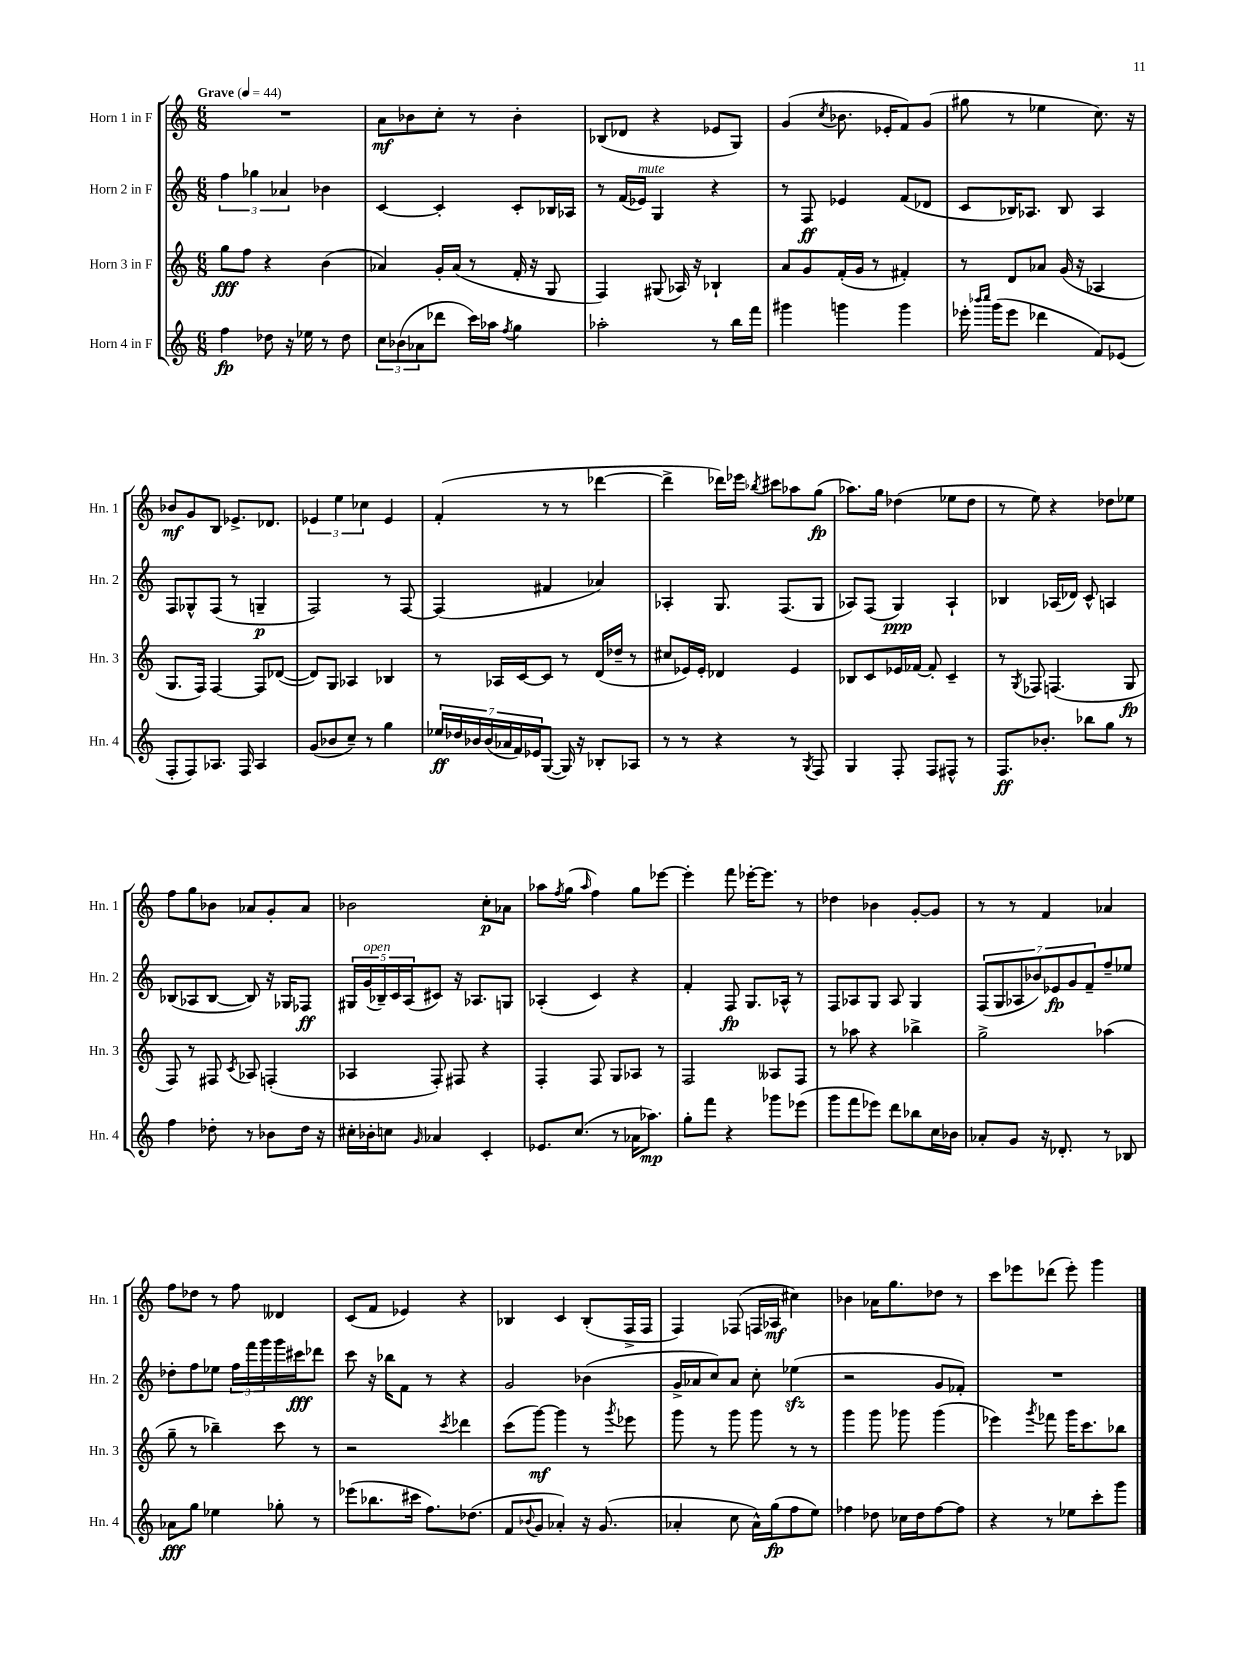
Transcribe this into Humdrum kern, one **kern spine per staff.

**kern	**kern	**kern	**kern
*staff4	*staff3	*staff2	*staff1
*clefG2	*clefG2	*clefG2	*clefG2
*k[]	*k[]	*k[]	*k[]
*M6/8	*M6/8	*M6/8	*M6/8
*MM44	*MM44	*MM44	*MM44
4ff\	8gg\L	6ff\	2.r
.	8ff\J	.	.
.	.	6gg-\	.
8dd-\	4r	.	.
.	.	6a-/	.
16r	.	.	.
16ee-\	.	.	.
8r	(4b\	4b-\	.
8dd-\	.	.	.
=	=	=	=
12cc\L	4a-/)	[4c/	8a\L
(12b-\	.	.	.
.	.	.	8b-\
12a-\	.	.	.
8ddd-\J	16g'/LL	4c'/]	8cc'\J
.	(16a-/JJ	.	.
16ccc\LL)	8r	.	8r
16aa-\JJ	.	.	.
8qff/	.	.	.
4gg\	16f'/	8c'/L	4b-'\
.	16r	.	.
.	8G/	16B-/L	.
.	.	16A-/JJ	.
=	=	=	=
2aa-'\	4F/)	8r	(8B-/L
.	.	(16f/LL	8d-/J
.	.	16e-/JJ)	.
.	(8G#/	4G/	4r
.	16A-/)	.	.
.	16r	.	.
8r	4B-`/	4r	8e-/L
16bb\LL	.	.	8G/J)
16fff\JJ	.	.	.
=	=	=	=
4ggg#\	8a/L	8r	(4g/
.	8g/	8F/	.
.	.	.	8qcc/
4ggg\	(16f'/L	4e-/	8.b-\
.	16g/JJ	.	.
.	8r	.	.
.	.	.	16e-'/LK
4ggg\	4f#'/)	(8f/L	8f/)
.	.	8d-/J	(8g/J
=	=	=	=
16eee-'\	8r	8c/L	8gg#\
16qqbbb-/LL	.	.	.
16qqcccc/JJ	.	.	.
(16ggg\LK	.	.	.
8eee-\J	8d/L	16B-/K)	8r
.	.	8.A-/J	.
4ddd-\	8a-/J	.	4ee-\
.	(16g/	8B-/	.
.	16r	.	.
8f/L)	4A-/	4A-/	8.cc\)
(8e-/J	.	.	.
.	.	.	16r
=	=	=	=
8F'/L	8.G/L	8F/L	8b-/L
8F/)	.	8G-^^/	8g/
.	16F/Jk)	.	.
8.A-/J	[4F/	(8F/J	8B/J
.	.	8r	8.e-^/L
16F/	.	.	.
4A-/	8F/]L	4G~/	.
.	.	.	8.d-/J
.	([8d-/J	.	.
=	=	=	=
(8g/L	8d-/]L)	2F/)	6e-/
8b-/	8G/J	.	.
.	.	.	6ee\
8cc~/J)	4A-/	.	.
.	.	.	6cc-\
8r	.	.	.
4gg\	4B-/	8r	4e-/
.	.	[8F/	.
=	=	=	=
28ee-/LL	8r	(4F/]	(4f'/
28dd-/	.	.	.
28b-/	.	.	.
(28b-/	.	.	.
.	16A-/LL	.	.
28a-/	.	.	.
28f/)	.	.	.
.	[16c/J	.	.
28e-/J	.	.	.
([8G/J	8c/]J	4f#/	8r
16G/])	8r	.	8r
16r	.	.	.
8B-'/L	(16d/LL	4a-/)	[4ddd-\
.	16dd-~/JJ	.	.
8A-/J	8r	.	.
=	=	=	=
8r	8cc#/L	4A-'/	4ddd-^\]
8r	16e-/L)	.	.
.	16e-'/JJ	.	.
4r	4d-/	8.G/	16ddd-\LL)
.	.	.	16eee-\JJ
.	.	.	8qbb-/
.	.	.	8ccc#\L
.	.	(8.F/L	.
8r	4e-/	.	8aa-\
8qG/	.	.	.
8F/	.	8G/J	(8gg\J
=	=	=	=
4G/	8B-/L	8A-/L)	8.aa-\L)
.	8c/	(8F/J	.
.	.	.	16gg\Jk
8F'/	16e-/L	4G/)	(4dd-\
.	[16f-/JJ	.	.
8F/L	8f-'/]	.	.
8F#^^/J	4c~/	4A-`/	8ee-\L
8r	.	.	8dd-\J
=	=	=	=
8.F/L	8r	4B-/	8r
.	8qG/	.	.
.	8F-/	.	8ee\)
8.b-'/J	.	.	.
.	(4.F/	(16A-/LL	4r
.	.	16d-/JJ)	.
8bb-\L	.	8c^^/	.
8gg\J	.	4A/	8dd-\L
8r	8G/	.	8ee-\J
=	=	=	=
4ff\	8F/)	(8B-/L	8ff\L
.	8r	8A-/	8gg\
8dd-'\	8F#/	[8B-/J	8b-\J
.	8qc/	.	.
8r	8A-/	8B-/])	8a-/L
8b-\L	(4F'/	16r	8g'/
.	.	16G-/LK	.
16dd-\Jk	.	8F-/J	8a-/J
16r	.	.	.
=	=	=	=
16cc#'\LL	4A-/	20G#/LL	2b-\
.	.	(20g/	.
16b-'\J	.	.	.
.	.	20B-~/)	.
8cc\J	.	.	.
.	.	20c/	.
.	.	(20A/J	.
16qqg/	.	.	.
4a-/	8F'/)	8c#/J)	.
.	8F#/	16r	.
.	.	8.A-/L	.
4c'/	4r	.	8cc'\L
.	.	8G/J	8a-\J
=	=	=	=
8.e-/L	4F'/	(4A-'/	8aa-\L
.	.	.	8qff/
.	.	.	(8gg\J
(8.cc/J	.	.	.
.	.	.	16qqaa-/
.	8F/	4c/)	4ff\)
8r	8G/L	.	.
16a-\LK	8A-/J	4r	8gg\L
8.aa-\J)	.	.	.
.	8r	.	[8eee-\J
=	=	=	=
8gg'\L	2F/	4f'/	4eee-'\]
8fff\J	.	.	.
4r	.	8F/	8fff\
.	.	8.G/L	[16eee-'\LK
.	.	.	8.eee-\]J
8ggg-\L	8A--/L	.	.
.	.	16A-^^/Jk	.
(8eee-\J	8F/J	8r	8r
=	=	=	=
8ggg\L	8r	8F/L	4dd-\
8fff\	8aa-\	8A-/	.
8eee-\J)	4r	8G/J	4b-\
8ddd\L	.	8A-/	.
8bb-\	4bb-^\	4G/	[8g'/L
16cc\L	.	.	8g/]J
16b-\JJ	.	.	.
=	=	=	=
8a-'/L	2gg^\	(14F/L	8r
.	.	14G/	.
8g/J	.	.	8r
.	.	14A-/	.
.	.	14b-/)	.
16r	.	.	4f/
.	.	14e-/	.
8.d-'/	.	.	.
.	.	14g/	.
.	.	14f~/	.
8r	(4aa-\	8ff~/	4a-/
8B-/	.	8ee-/J	.
=	=	=	=
8a-\L	8gg~\	8dd-'\L	8ff\L
8gg\J	8r	8ff\	8dd-\J
4ee-\	4bb-~\)	8ee-\J	8r
.	.	24ff\LL	8ff\
.	.	24fff\	.
.	.	24ggg\	.
8gg-'\	8ccc\	16ggg\	4d--/
.	.	16ccc#\J	.
8r	8r	8ddd-\J	.
=	=	=	=
(8eee-\L	2r	8ccc\	(8c/L
8.bb-\	.	16r	8f/J
.	.	16bb-\LK	.
.	.	8f\J	4e-/)
16ccc#\Jk	.	.	.
8.ff\L)	.	8r	.
.	8qccc/	.	.
.	4ddd-\	4r	4r
(8.dd-\J	.	.	.
=	=	=	=
8f/L	(8ccc\L	2g/	4B-/
8qqb-/	.	.	.
8g/J	[8ggg\J)	.	.
4a-'/)	4ggg\]	.	4c/
16r	8r	(4b-\	(8B-'/L
(8.g/	.	.	.
.	8qggg/	.	.
.	8eee-\	.	16F^/L
.	.	.	16F/JJ
=	=	=	=
4a-'/	8ggg\	16g^/LL	4F/)
.	.	16a-/J	.
.	8r	8cc/)	.
8cc\	8ggg\	8a-/J	(8F-/
16a-^^\LL)	8ggg\	8cc'\	16F/LL
(16gg\J	.	.	16A-/JJ
8ff\	8r	(4ee-\	4cc#\)
8ee\J)	8r	.	.
=	=	=	=
4ff-\	4ggg\	2r	4b-\
8dd-\	8ggg\	.	16a-\LK
.	.	.	8.gg\
16cc-\LL	8ggg-\	.	.
16dd-\J	.	.	.
[8ff-\	(4ggg-\	8g/L	8dd-\J
8ff-\]J	.	8f-'/J)	8r
=	=	=	=
4r	4eee-\)	2.r	8ccc\L
.	.	.	8eee-\
.	8qggg/	.	.
8r	8fff-\	.	(8ddd-\J
8ee-\L	16ggg\LK	.	8eee-'\)
.	8.ccc\	.	.
8ccc'\	.	.	4ggg\
8ggg\J	8bb-\J	.	.
==	==	==	==
*-	*-	*-	*-
